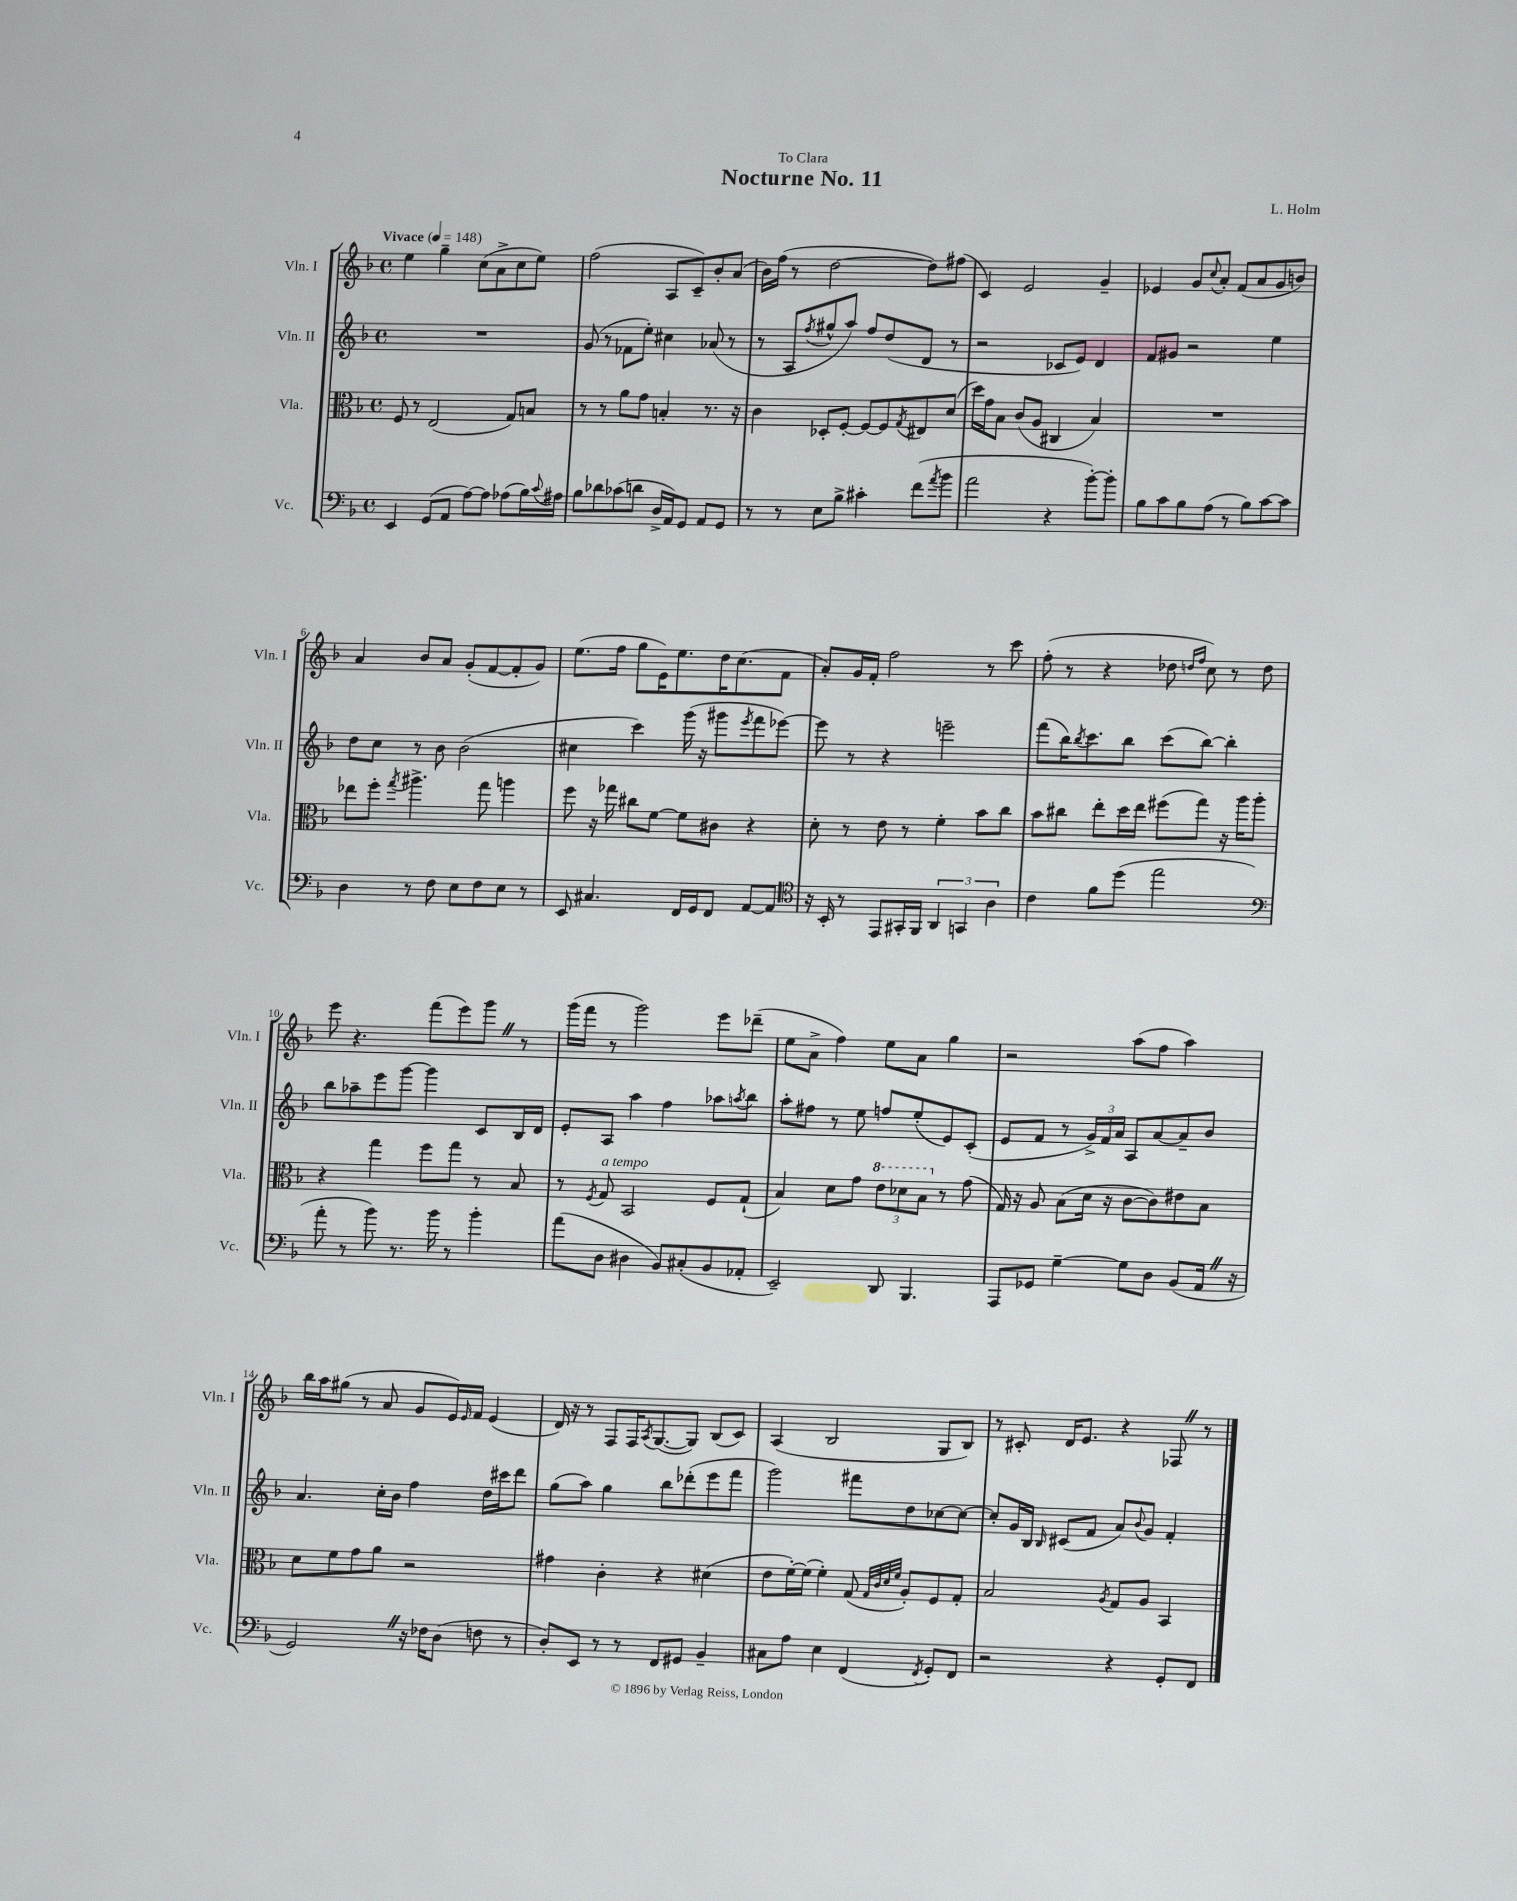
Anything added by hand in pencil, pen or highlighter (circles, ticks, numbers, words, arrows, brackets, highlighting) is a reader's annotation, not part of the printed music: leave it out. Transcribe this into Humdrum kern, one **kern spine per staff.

**kern	**kern	**kern	**kern
*staff4	*staff3	*staff2	*staff1
*clefF4	*clefC3	*clefG2	*clefG2
*k[b-]	*k[b-]	*k[b-]	*k[b-]
*M4/4	*M4/4	*M4/4	*M4/4
*met(c)	*met(c)	*met(c)	*met(c)
*MM148	*MM148	*MM148	*MM148
4EE	8F	1r	4ee
.	8r	.	.
(8GG	(2E	.	4gg~
8AA	.	.	.
[8A)	.	.	(8cc
8A]	.	.	8a^
(8A-	8G)	.	8cc
16B-)	8B	.	8ee)
8qqc	.	.	.
16A#	.	.	.
=	=	=	=
8B-	8r	(8g	(2ff
8d-	8r	8r	.
(8c-	8a	8f-	.
8d	8g	8ee')	.
16D^	4B'	4cc#	8A
16AA)	.	.	.
8GG	.	.	8c~)
8AA	8.r	(8a-	8b-'
8GG	.	8r	(8a
.	16r	.	.
=	=	=	=
8r	4c	8r	16b-)
.	.	.	(16ff
8r	.	8A	8r
.	.	8qff	.
8E	8D-'	8gg#^^	[2dd
8B-^	[8F'	8aa)	.
4c#'	8F_	8ff	.
.	8F]	(8dd	.
.	8qG	.	.
(8f	8E#	8d	8dd])
8qa	.	.	.
8b-	(8d	8r	(8ff#
=	=	=	=
2a	16dd)	2r	4c)
.	16g	.	.
.	8B-	.	.
.	(8c	.	2e
.	8A	.	.
4r	4C#	8c-	.
.	.	8e)	.
[8b-')	4B-)	4d	4g~
8b-']	.	.	.
=	=	=	=
8B-	1r	8f	4e-
8c	.	8g#	.
8B-	.	2r	8g
.	.	.	8qqcc
(8A	.	.	8a'
8r	.	.	(8f
8B-)	.	.	8a
[8c	.	4ee	8g
8c]	.	.	8b)
=	=	=	=
4D	8ee-	8dd	4a
.	8ff'	8cc	.
.	8qgg	.	.
8r	4.aa#^	8r	8b-
8F	.	8b-	8a
8E	.	(2b-	(8g'
8F	8gg	.	[8f
8E	4aa	.	8f']
8r	.	.	8g)
=	=	=	=
8EE	8ff	4cc#	(8.ee
4.C#	16r	.	.
.	16gg-	.	16ff
.	8cc#	4ccc)	8gg
.	[8f	.	16e)
.	.	.	8.ee
16FF	8f]	(16ggg	.
16GG	.	16r	.
8FF	8c#	8ggg#	16dd
.	.	.	(8.cc
.	.	8qeee	.
[8AA	4r	8fff	.
8AA]	.	[8eee-)	8f
=	=	=	=
*clefC4	*	*	*
16r	8d'	8eee-]	8a')
16BB-'	.	.	.
8r	8r	8r	16g
.	.	.	16f'
8EE	8e	4r	2ff
16GG#'	8r	.	.
16FF	.	.	.
6AA	4f'	2eee~	.
6GG	.	.	.
.	8b-	.	8r
6A	.	.	.
.	8cc	.	8ccc
=	=	=	=
4c	8b-	(8fff	(8ff'
.	8cc#	16bb-)	8r
.	.	8qbb-	.
.	.	8.ccc	.
8f	8ee'	.	4r
(8dd	16dd	8bb-	.
.	16ee	.	.
2ee	(8ff#	(8ccc	8dd-
.	.	.	16qqdd
.	.	.	16qqff
.	8gg)	[8bb-)	8cc)
.	16r	4bb-']	8r
.	16aa	.	.
.	8aa'	.	8dd
=	=	=	=
*clefF4	*	*	*
8a'	4r	8bb-	8eee
8r	.	8aa-~	4.r
8b-)	4gg	8eee	.
8.r	.	[8ggg	.
.	8ff	4ggg]	(8fff
16b-	.	.	.
8r	8gg	.	8eee)
4b-'	8r	8c	8ggg
.	8B-	16B-	8r
.	.	16d	.
=	=	=	=
(8a	8r	8e'	(16ggg
.	.	.	16fff
.	8qF	.	.
8D	8G	8A	8r
4D#	2BB-	4aa	2ggg)
8BB-)	.	4ff	.
(8C#'	.	.	.
8BB-	8F	8aa-	8eee
.	.	8qaa	.
8AA-'	(8G`	8bb-	(8ddd-~
=	=	=	=
2EE~)	4B-)	8aa'	8ee
.	.	8ff#	8a^
.	8d	8r	4ff)
.	8g	8ee	.
8DD	12ee	8ff	8ee
.	12dd-	.	.
4.BBB-	.	(8ee'	8a
.	12b-	.	.
.	8r	8e)	4gg
.	(8g	(8c'	.
=	=	=	=
8AAA	16G)	8e	2r
.	16r	.	.
8GG-	8A	8f	.
[4G~	(8B-	8r	.
.	16d	24g^)	.
.	.	24f	.
.	16r	.	.
.	.	24a	.
8G]	[8c	8A	(8aa
8D	8c])	[8a	8ff
(8BB-	8e#	8a~]	4aa)
16AA	8B-	8b-	.
16r	.	.	.
=	=	=	=
2GG)	8d	4.a	16bb-
.	.	.	16aa
.	8f	.	(8gg#
.	8g	.	8r
.	8a	16cc'	8a
.	.	16b-	.
16r	2r	4ff	8g
16F-	.	.	.
(8D	.	.	16e)
.	.	.	16qqe
.	.	.	16f
8F	.	16dd	(4e
.	.	16ccc#	.
8r	.	8ddd	.
=	=	=	=
8D')	4g#	(8gg	16d)
.	.	.	16r
8EE	.	8aa)	8r
8r	4c'	4gg	8F
8r	.	.	16F
.	.	.	8qA
.	.	.	([8.G
8FF	4r	8bb-	.
8GG#	.	(8ddd-'	8G])
4BB-~	(4d#	8eee	(8B-
.	.	8fff	8c)
=	=	=	=
8C#	8e	2ggg)	(4A
8A	[16f')	.	.
.	(16f]	.	.
4E	4f')	.	2B-
(4FF	(8G	8fff#	.
.	32qqG	.	.
.	32qqc	.	.
.	32qqd	.	.
.	32qqf	.	.
.	8A')	8dd	.
8qFF	.	.	.
8GG')	8F	[8cc-	8G
8FF	8G'	8cc-_	8B-)
=	=	=	=
2r	2B-	8cc-']	8r
.	.	16g	8c#'
.	.	16B-	.
.	.	16qqB-	.
.	.	(8c#	16d
.	.	.	8.e
.	.	8f	.
.	8qA	.	.
4r	8G	8a)	4r
.	.	8qqb-	.
.	8A	8g	.
8GG'	4BB-	4f'	8F-
8FF	.	.	8r
==	==	==	==
*-	*-	*-	*-
